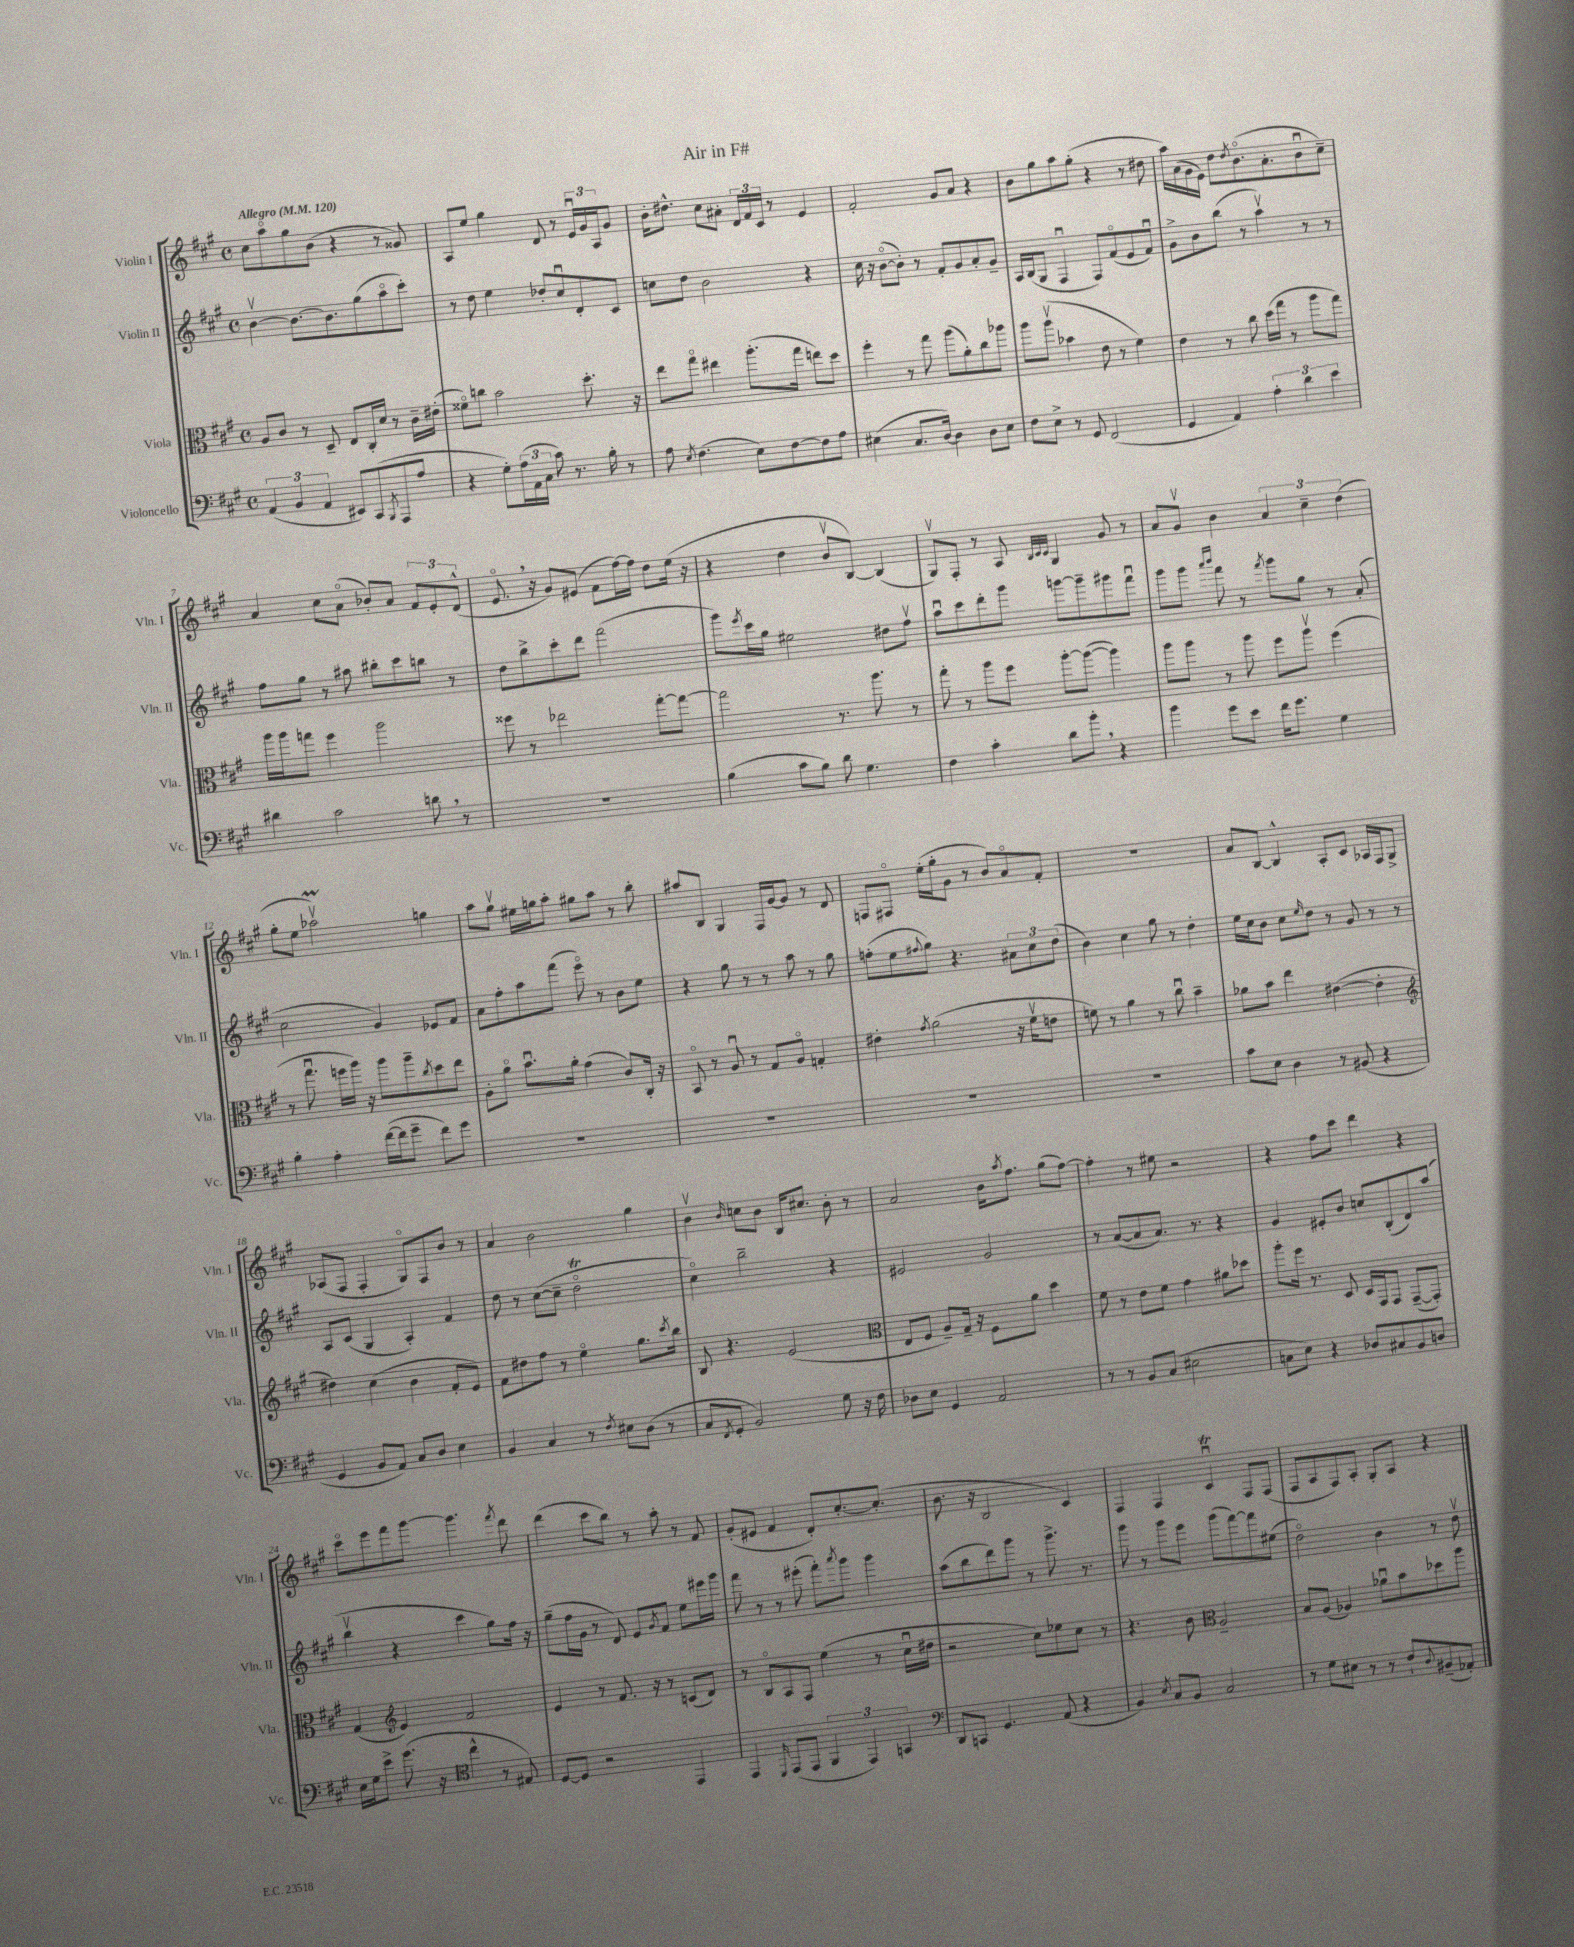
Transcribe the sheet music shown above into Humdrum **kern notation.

**kern	**kern	**kern	**kern
*staff4	*staff3	*staff2	*staff1
*clefF4	*clefC3	*clefG2	*clefG2
*k[f#c#g#]	*k[f#c#g#]	*k[f#c#g#]	*k[f#c#g#]
*M4/4	*M4/4	*M4/4	*M4/4
*met(c)	*met(c)	*met(c)	*met(c)
*MM120	*MM120	*MM120	*MM120
(6AA/	8A/L	[4bv\	8cc#\L
.	8c#/J	.	8aao\
6BB/	.	.	.
.	8r	8.b\_L	8gg#\
6AA/	.	.	.
.	8D~/	.	(8b\J
.	.	8.b\]	.
8EE#/L)	8E/L	.	4r
(8CC#/	16C#'/L	(8gg#\	.
.	16d/JJ	.	.
8qBBB/	.	.	.
8AAA/	8r	8aao\	8r
8A/J	16c#~\LL	8ccc#'\J)	8g##/)
.	(16e#'\JJ	.	.
=	=	=	=
4r	8f##o\L)	8r	8A/L
.	8cc\J	8dd\	8ee/J
8G#'\L)	2b\	4ee\	4gg#\
(24A\L	.	.	.
24AA\	.	.	.
24C#\JJ	.	.	.
8c#\)	.	8dd-'/L	8d/
8.r	.	8cc#u/	8r
.	8.dd'\	8d'/	24eu/LL
.	.	.	24g#/
16B'\	.	.	.
.	.	.	24A/J
8r	.	8c#/J	8g#/J
.	16r	.	.
=	=	=	=
8A\	8ee\L	8cc\L	16b'\LK
.	.	.	8.dd#^^\J
8qE/	.	.	.
(4.F#\	8gg#o\J	8dd\J	.
.	4ee#\	2b\	8cc#\L
.	.	.	8a#'\J
8E\L)	(8.aa'\L	.	24d/LL
.	.	.	24f#/
.	.	.	24c#/JJ
[8F#\	.	.	8r
.	16gg#\Jk	.	.
8F#\]	8ee\L)	4r	4e/
8A\J	8dd\J	.	.
=	=	=	=
(4E#\	4ff#'\	16cc#\	2f#'/
.	.	16r	.
.	.	([8bo\L	.
8.C#/L	8r	8b'\]J)	.
.	8gg#\	8r	.
[16D/Jk)	.	.	.
4D\]	(8aa\L	8f#'/L	8g#/L
.	8a'\)	8g#/	8a/J
8D\L	8cc#\	8a'/	4r
8E#\J	8aa-\J	8g#~/J	.
=	=	=	=
8F#\L	8aa\L	16A/LL	8b\L
.	.	(16B/J	.
8E^\J	(8aav\J	8G#/J	8gg#\
8r	4b-\	4F#u/	8aa\
8GG#/	.	.	(8gg#'\J
(2FF#/	8e\	8F#/L)	4r
.	8r	(8f#o/	.
.	4f#\)	8e/	8r
.	.	8f#u/J)	8dd#\
=	=	=	=
4GG#/	4e\	8g#^\L	16aa\LL)
.	.	.	(16a\
.	.	8b\	16g#\
.	.	.	16e\JJ)
4AA/)	8r	(8bb\J	8dd\L
.	.	.	8qdd/
.	8cc#\	8r	(8.bo\
6A'\	(16dd\LL	4aav\)	.
.	16gg#\JJ	.	8.a'\
.	8r	.	.
6d\	.	.	.
.	8aa\L	8r	8bu\
6e\	.	.	.
.	8gg#\J)	8r	8cc#~\J)
=	=	=	=
4d#\	16aa\LL	8ff#\L	4a/
.	16aa\J	.	.
.	8gg\J	8gg#\J	.
2c#\	4ff#\	8r	8cc#\L
.	.	8aa#\	(8ao\J
.	2aa\	8bb#'\L	8b-'/L)
.	.	8ccc#\	8a/J
8d\	.	8bb\J	12f#/L
.	.	.	12e'/
8r	.	8r	.
.	.	.	(12d^^/J
=	=	=	=
1r	8ff##\	8dd\L	8.eo/
.	8r	8bb^\	.
.	.	.	16r
.	2ee-\	8ccc#'\	8g#/L)
.	.	8ddd\J	(8e#/J
.	.	(2fff#\	8f#\L
.	.	.	[16ff#\L)
.	.	.	16ff#\]JJ
.	[8gg#'\L	.	8dd\L
.	8gg#\_J	.	(16ee\Jk
.	.	.	16r
=	=	=	=
(4B\	2gg#\]	8ggg#\L)	4r
.	.	8qeee/	.
.	.	16ccc#\L	.
.	.	16gg#\JJ	.
8c#\L	.	2ee#\	4dd\
8B\J)	.	.	.
8d\	8.r	.	8bv/L
4.G#\	.	.	[8B/J)
.	8.aa\	.	.
.	.	8dd#\L	(4B/]
.	8r	8ff#v\J	.
=	=	=	=
4F#\	8gg#'\	8aau\L	8G#v/L)
.	8r	8ccc#\	8F#'/J
4c#'\	8aa\L	8ddd'\	8r
.	8ff#\J	8ggg#\J	8A/
.	.	.	32qqB/LLL
.	.	.	32qqc#/
.	.	.	32qqc#/JJJ
8d\L	[8aa'\L	[8ggg\L	4G#/
8b'\J	(8aa\_J	8ggg~\]	.
4r	4aa\])	8ggg#\	8g#/
.	.	8fff#u\J	8r
=	=	=	=
4b\	8aa\L	8ggg#\L	8a/L
.	8aa\J	8ggg#\J	8g#v/J
.	.	16qqaaa/LL	.
.	.	16qqbbb/JJ	.
8g#\L	8r	8fff#\	4b\
8e\J	8aa\	8r	.
.	.	8qfff#/	.
16f#\LK	8ff#\L	8ggg#\L	6a/
8.g#\J	.	.	.
.	8aav\J	8gg#\J	.
.	.	.	6cc#~\
4G#\	(4ff#\	8r	.
.	.	.	(6dd\
.	.	(8a'/	.
=	=	=	=
4B'\	8r	2cc#\	8gg#'\L
.	8.gg#u\	.	8ee\J
4A'\	.	.	2aa-v\)
.	16ff\LL	.	.
.	16aa\JJ)	.	.
.	16r	.	.
([16f#\LL	8aa\L	4g#/)	.
16f#\]J	.	.	.
8g#~\J	8aa~\	.	.
.	8qcc#/	.	.
8f#\L)	8dd\	8e-/L	4gg\
8g#\J	8ee\J	8f#/J	.
=	=	=	=
1r	8A'\L	8a\L	8aa\L
.	8ao\J	8ff#'\	8gg#v\J
.	8.bu\L	8aa\	16ee#\LL
.	.	.	16gg\J
.	.	(8fff#\J	8aa'\J
.	16a'\Jk	.	.
.	(4g#\	8eeeo\)	8gg#\L
.	.	8r	8aa\J
.	8c#/L)	8b\L	8r
.	16C#'/Jk	8ee\J	8bb'\
.	16r	.	.
=	=	=	=
1r	8BBo/	4r	8aa#/L
.	8r	.	8B/J
.	8Au/	8gg#\	4G#/
.	8r	8r	.
.	8G#/L	8r	16F#/LL
.	.	.	[16g#/J
.	8Ao/J	8aa\	8g#/]J
.	4G'/	8r	8r
.	.	8gg#\	8d/
=	=	=	=
1r	4e#'\	(8ff'\L	8F/L
.	.	8ee\	8F#o/J
.	8qg#/	8qqff#/	.
.	(2a\	8gg#\J)	(16ee'\LL
.	.	.	16gg#'\J
.	.	4.r	8g#\J
.	.	.	8r
.	.	.	8b/L)
.	16r	12a#\L	8ao/
.	16f#v\LK	.	.
.	.	12cc#\	.
.	8e\J	.	8f#'/J
.	.	(12dd\J	.
=	=	=	=
1r	8f\)	4b\)	1r
.	8r	.	.
.	4a\	4cc#\	.
.	8r	8gg#\	.
.	8cc#u\	8r	.
.	4b~\	4dd'\	.
=	=	=	=
8c#\L	8a-\L	16ee\LL	8a/L
.	.	16cc#\J	.
8E\J	8b\J	8b\J	[8B/J
4D\	4ee\	8cc#\L	4B^^/]
.	.	16qqee/	.
.	.	8dd\J	.
8r	([4e#\	8r	8A'/L
(8BB#/	.	8g#/	8c#/J
4r	4e#'\]	8r	16A-/LL
.	.	.	16F#/J
.	.	8r	8G#^/J
=	=	=	=
*	*clefG2	*	*
4GG#/	4dd#\)	8A/L	(8A-/L
.	.	(8c#/J	8F#/J
8BB/L	(4cc#\	4G#/	4F#'/
8AA/J)	.	.	.
8C#/L	4b\	4A'/)	8G#o/L)
8D/J	.	.	8F#/
4E\	8f#'/L	4f#/	8b/J
.	8e/J)	.	8r
=	=	=	=
4BB/	8f#\L	8dd\	4a/
.	8dd#\	8r	.
4C#/	8ff#\J	([8cc#\L	2b\
.	8r	8cc#~\]J	.
8r	4eeo\	2ddo\	.
8qF#/	.	.	.
8E#\L	.	.	.
(8D\J	8.gg#\L	.	4gg#\
8r	.	.	.
.	8qccc#/	.	.
.	16bb\Jk	.	.
=	=	=	=
8C#/L	8B/	4cc#o\)	4bv\
8qFF#/	.	.	.
8GG#'/J	4.r	.	.
.	.	.	16qqb/
2BB/)	.	2bb~\	8cc\L
.	.	.	8b\J
.	(2e/	.	16B/LK
.	.	.	8.cc#/J
8G#\	.	4r	8b'\
16r	.	.	8r
16F#\	.	.	.
=	=	=	=
*	*clefC3	*	*
8D-\L	8E/L	2e#/	2a/
8E\J	8F#/J	.	.
4GG#/	8A~/L)	.	.
.	16G#~/Jk	.	.
.	16r	.	.
2AA/	8F#\L	2g#/	16b\LK
.	.	.	8qaa/
.	.	.	8.ff#\J
.	8a\J	.	.
.	4dd\	.	(8gg#\L
.	.	.	[8ff#\J)
=	=	=	=
8r	8f#\	8r	4ff#'\]
8r	8r	([8a/L	.
8BB/L	8e\L	8a/]	8r
(8C#/J	8f#\J	8.a/J)	8ee#\
2E#\	4g#\	.	2r
.	.	8.r	.
.	8a#\L	4r	.
.	8dd-\J	.	.
=	=	=	=
8C\L	8aa'\L	4g#/	4r
8E\J)	16ff#\Jk	.	.
.	8.r	.	.
4r	.	8e#'/L	8ff#\L
.	8D/	8b/J	8ccc#\J
8D-/L	16D/LL	8cc/L	4ddd\
.	16GG#/J	.	.
8C#/	8GG#/J	(8B'/	.
8BB/	([8GG#~/L	8d/)	4r
8D/J	8GG#'/]J)	(8aa/J	.
=	=	=	=
16E\LL	(4G#/	4bbv\	8ccc#o\L
16G#\J	.	.	.
8e^\J	.	.	8eee\
*	*clefG2	*	*
(8.g#\	4e/)	4r	8fff#\
.	.	.	[8ggg#\J
16r	.	.	.
*clefC4	*	*	*
4cc#^^\	2f#/	4ccc#\	4.ggg#\]
8r	.	8gg#\L)	.
.	.	.	8qfff#/
8E#/)	.	16ff#\Jk	8ddd\
.	.	16r	.
=	=	=	=
[8D/L	4e/	(8gg#~\L	(4ddd\
8D/]J	.	16ff#\L	.
.	.	16g#\JJ	.
2r	8r	8r	8ccc#\L
.	8.f#/	8d/)	8bb\J)
.	.	8e/L	8r
.	16r	.	.
.	.	8qg#/	.
.	8r	8f#/J	8aa'\
4EE/	(8c/L	8ee\L	8r
.	8d/J)	16eee#\L	8f#/
.	.	16ggg#\JJ	.
=	=	=	=
4EE/	8r	8fff#\	(8g#'/L
.	8Bo/L	8r	8e#/J
16qqDD/	.	.	.
(8EE/L	8A/	8r	4f#/
8EE/J	8F#/J	(8eee#'\	.
6FF#/	(4ee\	8fff#'\L)	8d'/L)
.	.	8qaaa/	.
.	.	8ggg#\J	[8.cc#'/
6EE/)	.	.	.
.	8r	4ggg#\	.
.	.	.	(8.cc#'/]J
6GG/	.	.	.
.	16cc#u\LL	.	.
.	16dd#\JJ	.	.
=	=	=	=
*clefF4	*	*	*
8DD/L	2r	(8aa\L	8.b\
8CC/J	.	8bb\	.
.	.	.	16r
4.GG#/	.	8ddd\)	2B/
.	.	8ggg#\J	.
.	8cc#\L)	8r	.
(8AA/	8ee-\	8.ggg#^\	.
4r	8cc#\J	.	4c#/)
.	.	8.r	.
.	8r	.	.
=	=	=	=
4BB/)	4.r	8ggg#\	4F#/
.	.	8r	.
8qE/	.	.	.
8C#/L	.	8ggg#\L	4F#/
8BB/J	8b\	8eee\J	.
*	*clefC3	*	*
2C#/	2A~/	(8ggg#\L	4c#u/
.	.	[8fff#\)	.
.	.	8fff#\]	8F#/L
.	.	(8ee#\J	(8F#/J
=	=	=	=
8r	8B/L	2ddo\)	8F#/L
8G#\L	(8A/J	.	8A/
8E#\J	4A-/)	.	8F#/)
8r	.	.	8A'/J
8r	8a-u\L	4b\	8G#'/L
8F#`/L	8b\	.	8A/J
8qqD/	.	.	.
(8BB#~/	8dd-\	8r	4r
8AA-'/J)	8aa\J	8ddv\	.
==	==	==	==
*-	*-	*-	*-
